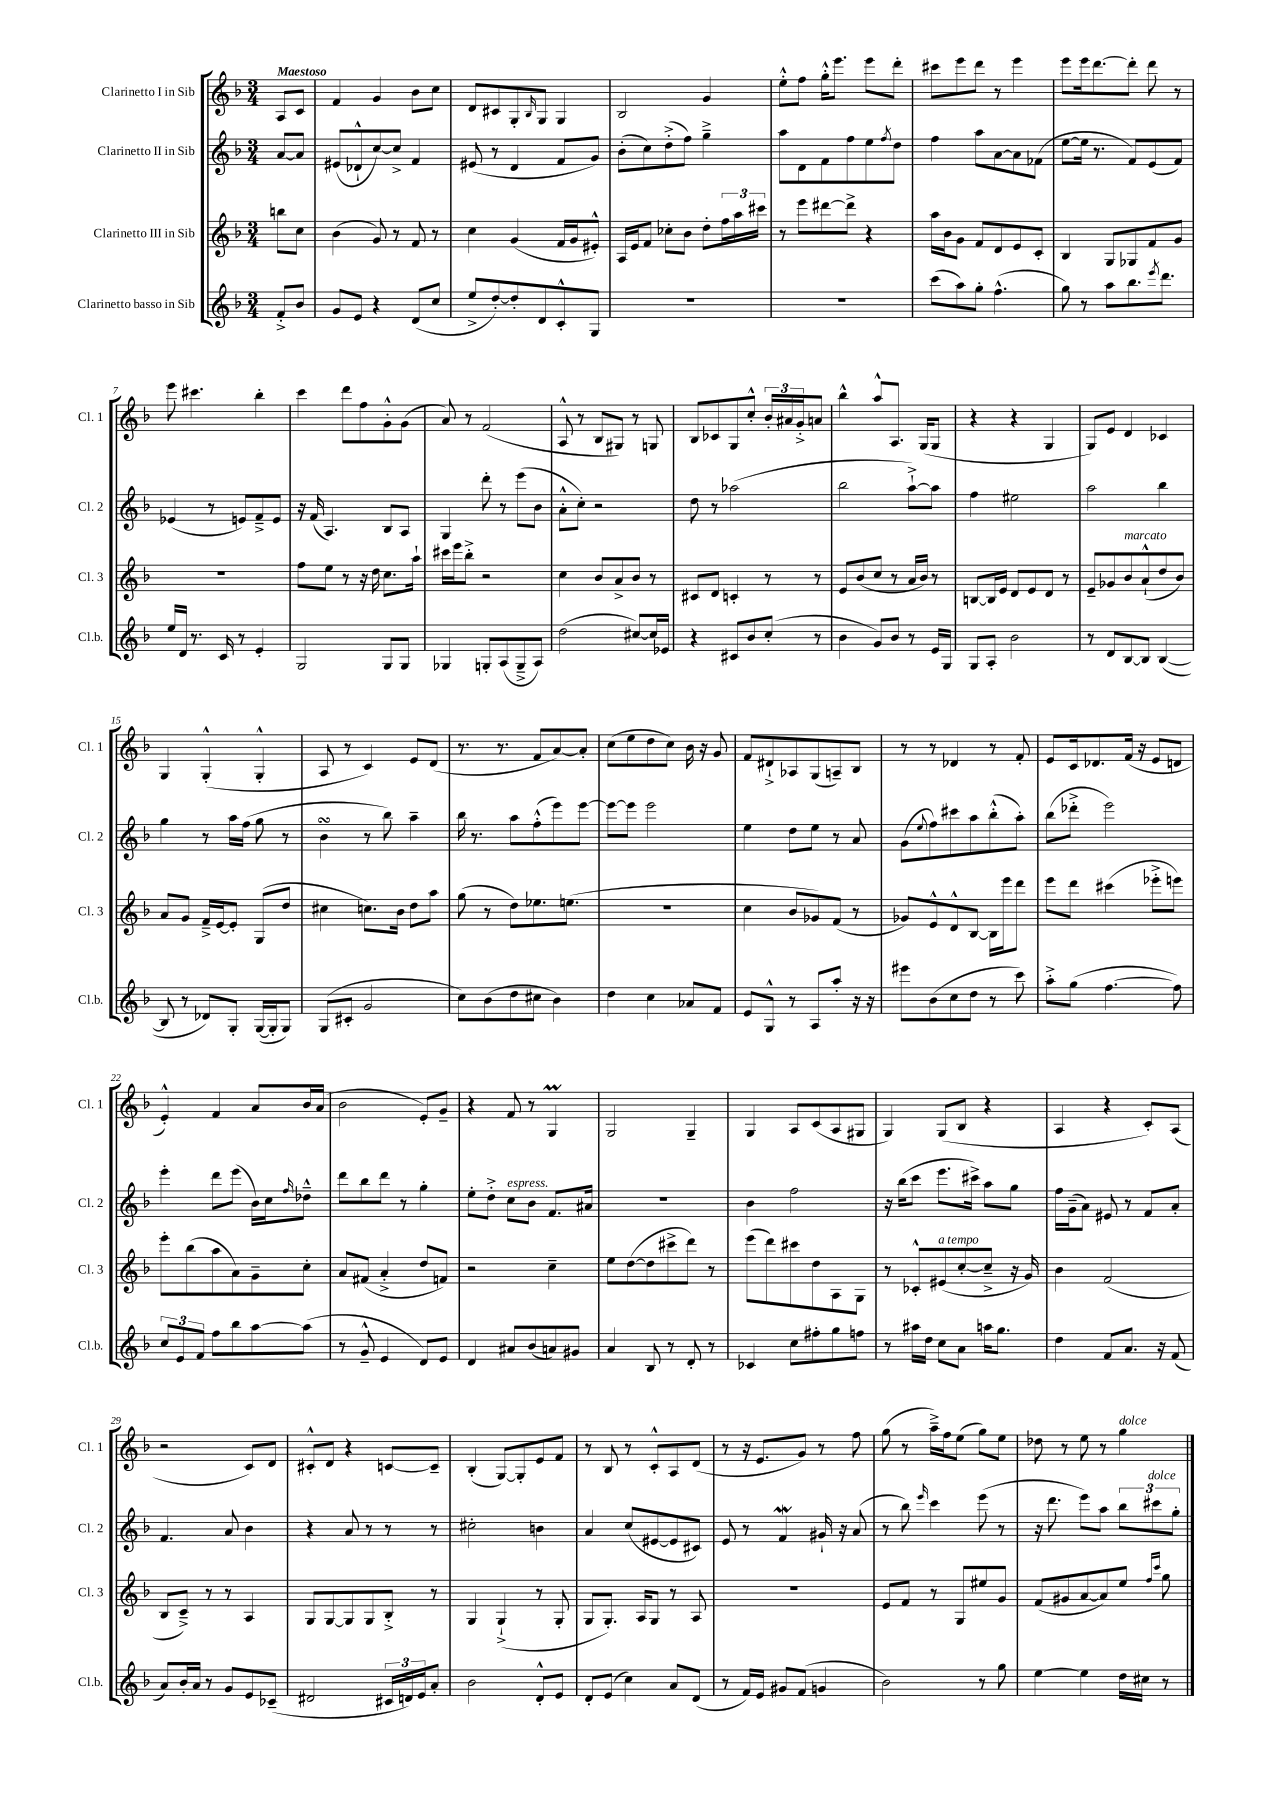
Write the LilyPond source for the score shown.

<<
\new StaffGroup <<
\new Staff = "s0" \with { instrumentName = "Clarinetto I in Sib" shortInstrumentName = "Cl. 1" } {
    \clef treble \key f \major \numericTimeSignature \time 3/4 \partial 4 \tempo "Maestoso"
    a8 c'8 |
    f'4 g'4 bes'8 c''8 |
    d'8 cis'8 g8-. \grace { bes16 } g8 g4 |
    bes2 g'4 |
    e''8-.-^ f''8 g''16-.-^ e'''8. e'''8 d'''8-. |
    cis'''8 e'''8 d'''8 r8 e'''4 |
    e'''8 e'''16 d'''8.~ d'''8-. d'''8 r8 |
    e'''8 cis'''4. bes''4-. |
    c'''4 d'''8 f''8 g'8-.-^ g'8( |
    a'8) r8 f'2( |
    a8-^ r8 bes8 gis8) r8 g8 |
    bes8 ces'8 g8 c''8-.-^ \tuplet 3/2 { bes'16-. ais'16 g'16-.-> } a'8 |
    bes''4-^ a''8-^ a8. g16( g8 |
    r4 r4 g4 |
    g8) e'8 d'4 ces'4 |
    g4 g4-.-^( g4-.-^ |
    a8 r8 c'4) e'8 d'8( |
    r8. r8. f'8 a'8~) a'8-. |
    c''8( e''8 d''8 c''8) bes'16 r16 g'8 |
    f'8 dis'8-!-> aes8 g8( a8--) bes8 |
    r8 r8 des'4 r8 f'8-. |
    e'8 c'16 des'8. f'16( r16 e'8 d'8 |
    e'4-.-^) f'4 a'8 bes'16 a'16( |
    bes'2 e'8-.) g'8-- |
    r4 f'8 r8 g4\prall |
    g2 g4-- |
    g4 a8 c'8( a8 gis8 |
    g4) g8( bes8 r4 |
    a4 r4 c'8-.) a8( |
    r2 c'8) d'8 |
    cis'8-.-^ d'8 r4 c'8~ c'8-- |
    bes4-.( g8~) g8-. e'8 f'8 |
    r8 bes8 r8 c'8-.-^ a8 d'8( |
    r8 r16 e'8. g'8) r8 f''8 |
    g''8( r8 a''16--->) f''16 e''8( g''8) e''8 |
    des''8 r8 e''8 r8 g''4^\markup { \italic "dolce" } \bar "|." |
}
\new Staff = "s1" \with { instrumentName = "Clarinetto II in Sib" shortInstrumentName = "Cl. 2" } {
    \clef treble \key f \major \numericTimeSignature \time 3/4 \partial 4
    a'8~ a'8 |
    eis'8( des'8-!-^ c''8~) c''8-> f'4 |
    eis'8( r8 d'4 f'8 g'8) |
    bes'8-.( c''8) d''8-.->( f''8) g''4---> |
    a''8 d'8 f'8 f''8 e''8 \acciaccatura { f''8 } d''8 |
    f''4 a''8 a'8~ a'8 fes'8( |
    e''8~ e''16 r8. f'8) e'8( f'8) |
    ees'4( r8 e'8) f'8---> e'8 |
    r16 f'16( a4.) bes8 a8 |
    g4 d'''8-. r8 e'''8( bes'8 |
    a'8-.-^ c''8-.) r2 |
    d''8 r8 aes''2( |
    bes''2 a''8~-!->) a''8 |
    f''4 eis''2 |
    a''2 bes''4 |
    g''4 r8 a''16 f''16( g''8 r8 |
    bes'4\turn r8 bes''8) a''4-- |
    bes''16 r8. a''8 f''8-.-^( e'''8) e'''8~ |
    e'''8~ e'''8 e'''2 |
    e''4 d''8 e''8 r8 a'8 |
    g'8( \appoggiatura { e''8 } f''8) cis'''8 a''8 bes''8-.-^( a''8-.) |
    bes''8( des'''8-.-> e'''2) |
    e'''4-. d'''8 e'''8( bes'16) c''16 \grace { f''16 } des''8---^ |
    d'''8 bes''8 d'''8 r8 g''4-. |
    e''8-. d''8-.-> c''8^\markup { \italic "espress." } bes'8 f'8. ais'16 |
    R2. |
    bes'4 f''2 |
    r16 bes''16( c'''8 e'''8. cis'''16->) a''8 g''8 |
    f''16 g'16--( a'8) eis'8 r8 f'8 a'8-. |
    f'4. a'8 bes'4 |
    r4 a'8 r8 r8 r8 |
    cis''2-. b'4 |
    a'4 c''8( eis'8~ eis'8 cis'8) |
    e'8 r8 f'4\mordent gis'16-! r16 a'8( |
    r8 bes''8) \grace { e'''16 } c'''4 e'''8( r8 |
    r16 d'''8. e'''8) a''8 \tuplet 3/2 { bes''8 cis'''8^\markup { \italic "dolce" } g''8-. } \bar "|." |
}
\new Staff = "s2" \with { instrumentName = "Clarinetto III in Sib" shortInstrumentName = "Cl. 3" } {
    \clef treble \key f \major \numericTimeSignature \time 3/4 \partial 4
    b''8 c''8 |
    bes'4( g'8) r8 f'8 r8 |
    c''4 g'4( f'16 g'16 eis'8-.-^) |
    a16 e'16 f'8 ces''8-. bes'8 d''8-. \tuplet 3/2 { f''16 a''16 cis'''16 } |
    r8 e'''8 dis'''8~ dis'''8-> r4 |
    a''16 bes'16 g'8 f'8 d'8 e'8 c'8-. |
    bes4 g8 ges8 f'8 g'8 |
    R2. |
    f''8 e''8 r8 r16 d''16 c''8. a''16-! |
    cis'''16 e'''16 bes''8-.-> r2 |
    c''4 bes'8 a'8-> bes'8 r8 |
    cis'8 d'8 c'4-. r8 r8 |
    e'8 bes'8( c''8 r8 a'16 bes'16) r8 |
    b8~ b16 e'16 d'8 e'8 d'8 r8 |
    e'8-- ges'8 bes'8^\markup { \italic "marcato" } a'8-!-^( d''8 bes'8) |
    a'8 g'8 f'16---> e'16~ e'8-. g8( d''8 |
    cis''4 c''8.) bes'16 d''8 a''8 |
    g''8( r8 d''8) ees''8. e''8.( |
    R2. |
    c''4 bes'8 ges'8) f'8( r8 |
    ges'8) e'8-^ d'8-^ bes8~ bes16 e'''16 d'''8 |
    e'''8 d'''8 cis'''4( ees'''8-.-> e'''8) |
    e'''8-. bes''8( a''8 a'8) g'8-- c''8-. |
    a'8 fis'8( a'4-.-> d''8 f'8) |
    r2 c''4-- |
    e''8 d''8~( d''8 cis'''8-> d'''8) r8 |
    e'''8( d'''8) cis'''8 d''8 a8 g8 |
    r8 ces'8-.-^ eis'8^\markup { \italic "a tempo" }( c''8~-. c''8---> r16 g'16) |
    bes'4 f'2( |
    bes8 c'8--->) r8 r8 a4 |
    g8 g8~ g8 g8 bes8-.-> r8 |
    g4 g4-!->( r8 g8-. |
    g8 g8.-.) a16 g8 r8 a8 |
    R2. |
    e'8 f'8 r8 g8 eis''8 g'8 |
    f'8( gis'8 a'8~ a'8) e''8 \grace { f''16 c'''16 } g''8 \bar "|." |
}
\new Staff = "s3" \with { instrumentName = "Clarinetto basso in Sib" shortInstrumentName = "Cl.b." } {
    \clef treble \key f \major \numericTimeSignature \time 3/4 \partial 4
    f'8-.-> bes'8 |
    g'8 e'8 r4 d'8( c''8 |
    e''8-> d''8~-.) d''8-. d'8 c'8-.-^ g8 |
    R2. |
    R2. |
    c'''8( a''8) g''8-. f''4.-^( |
    g''8) r8 a''8 bes''8. \acciaccatura { e'''8 } d'''8. |
    e''16 d'16 r8. c'16 r8 e'4-. |
    g2 g8 g8 |
    ges4 g8-. a8( g8---> a8) |
    d''2( cis''8~) cis''16 ees'16 |
    r4 cis'8 bes'8 c''8-.( r8 |
    bes'4 g'8) bes'8 r8 e'16 g16 |
    g8 a8-. bes'2 |
    r8 d'8 bes8~ bes8 bes4~( |
    bes8 r8 des'8) g8-. g16~( g16-. g8) |
    g8( cis'8-. g'2 |
    c''8) bes'8( d''8 cis''8 bes'4) |
    d''4 c''4 aes'8 f'8 |
    e'8 g8-^ r8 a8 a''8-. r16 r16 |
    eis'''8 bes'8( c''8 d''8 r8 c'''8) |
    a''8-.-> g''8( f''4.~ f''8) |
    \tuplet 3/2 { c''8 e'8 f'8 } f''8 bes''8 a''8~ a''8( |
    r8 g'8---^ e'4 d'8) e'8 |
    d'4 ais'8 bes'8( a'8) gis'8 |
    a'4 bes8 r8 d'8-. r8 |
    ces'4 c''8 fis''8-. g''8 f''8 |
    r8 ais''16 d''16 c''8 a'8 a''16 g''8. |
    d''4 f'8 a'8. r16 f'8( |
    a'8) bes'16-. a'16 r8 g'8 e'8 ces'8--( |
    dis'2 \tuplet 3/2 { cis'16 d'16) e'16 } a'8-. |
    bes'2 d'8-.-^ e'8 |
    d'8-. e'8( c''4) a'8 d'8( |
    r8 f'16) e'16 gis'8 f'8( g'4 |
    bes'2) r8 g''8 |
    e''4~ e''4 d''16 cis''16 r8 \bar "|." |
}
>>
>>
